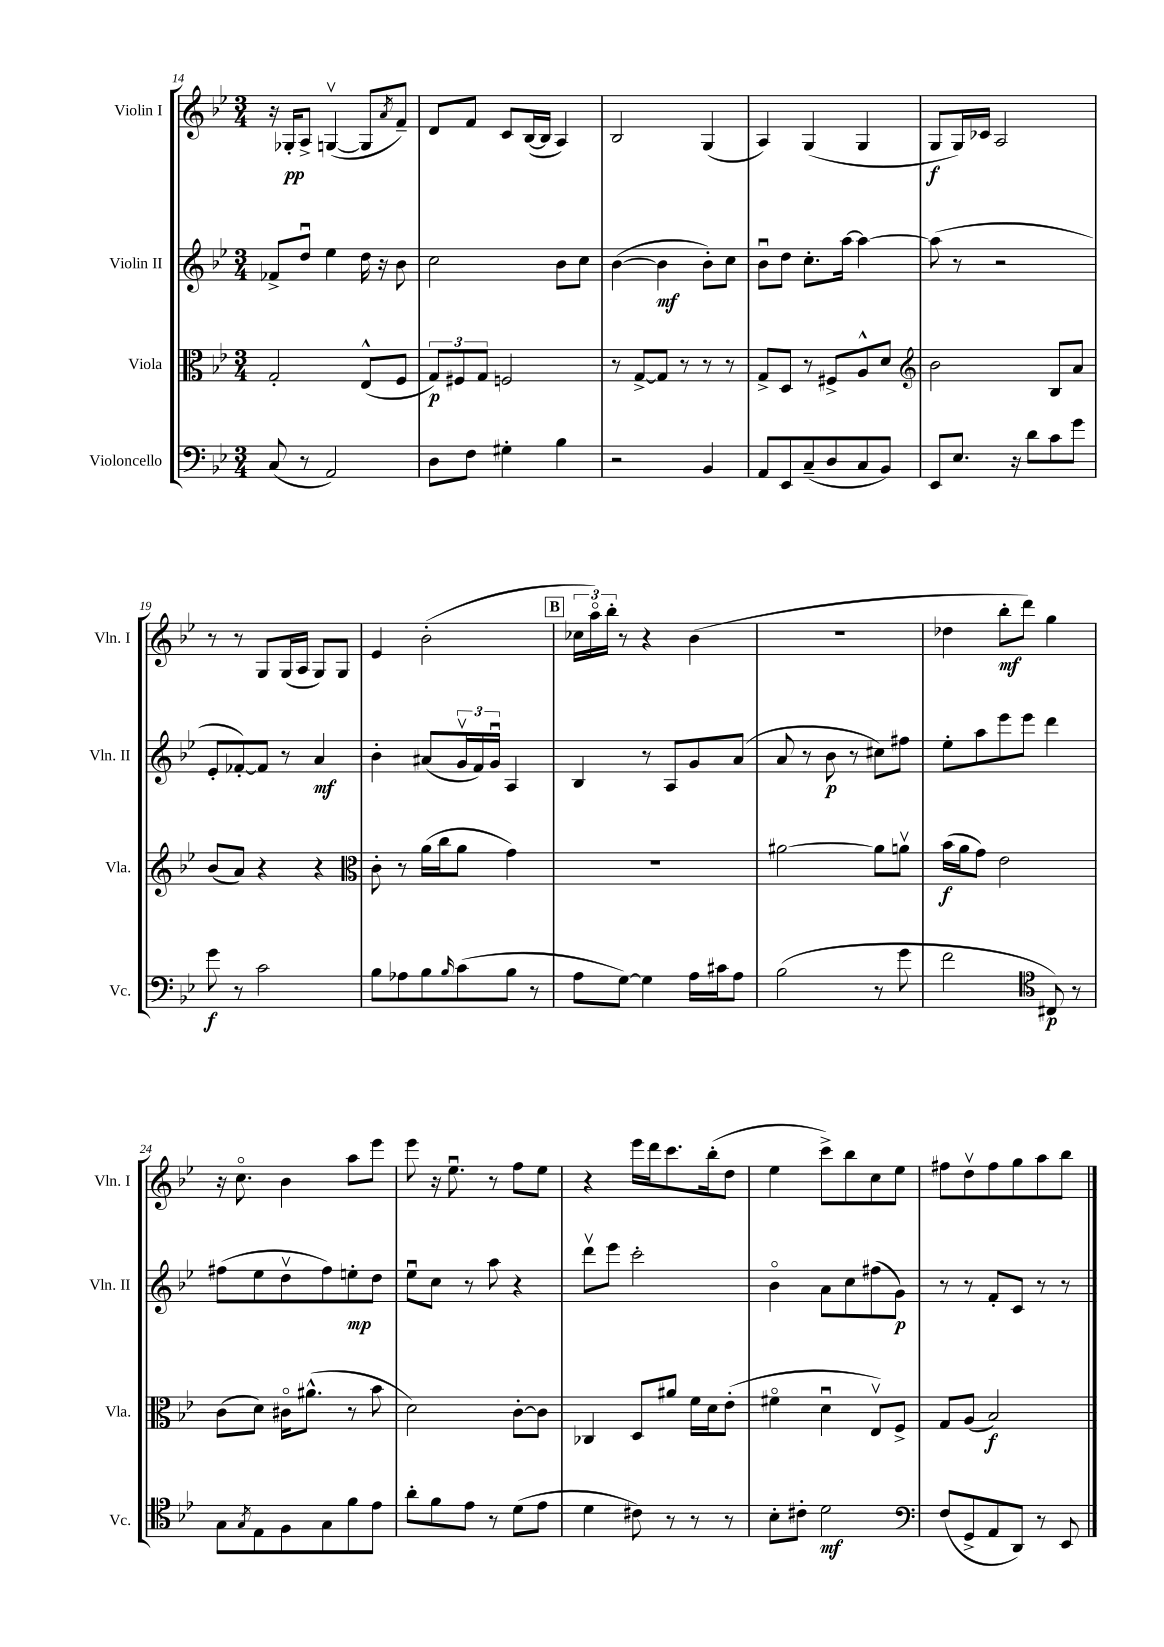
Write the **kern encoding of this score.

**kern	**kern	**kern	**kern
*staff4	*staff3	*staff2	*staff1
*clefF4	*clefC3	*clefG2	*clefG2
*k[b-e-]	*k[b-e-]	*k[b-e-]	*k[b-e-]
*M3/4	*M3/4	*M3/4	*M3/4
(8C/	2G'/	8f-^/L	16r
.	.	.	16G-'/LK
8r	.	8ddu/J	8A^/J
2AA/)	.	4ee-\	([4Gv/
.	(8E-^^/L	16dd\	8G/]L
.	.	16r	.
.	.	.	8qa/
.	8F/J	8b-\	8f~/J)
=	=	=	=
8D\L	12G/L)	2cc\	8d/L
.	12F#/	.	.
8F\J	.	.	8f/J
.	12G/J	.	.
4G#'\	2F/	.	8c/L
.	.	.	([16B-/L
.	.	.	16B-/]JJ
4B-\	.	8b-\L	4A/)
.	.	8cc\J	.
=	=	=	=
2r	8r	([4b-\	2B-/
.	[8G^/L	.	.
.	8G/]J	4b-\]	.
.	8r	.	.
4BB-/	8r	8b-'\L)	(4G/
.	8r	8cc\J	.
=	=	=	=
8AA/L	8G^/L	8b-u\L	4A/)
8EE-/	8D/J	8dd\J	.
(8C~/	8r	8.cc'\L	(4G/
8D/	8F#^/L	.	.
.	.	[16aa\Jk	.
8C/	8A^^/	4aa\_	4G/
8BB-/J)	8d/J	.	.
=	=	=	=
*	*clefG2	*	*
8EE-/L	2b-\	(8aa\]	8G/L
8.E-/J	.	8r	16G/L)
.	.	.	16c-/JJ
.	.	2r	2A/
16r	.	.	.
8d\L	.	.	.
8c\	8B-/L	.	.
8g\J	8a/J	.	.
=	=	=	=
8g\	(8b-/L	8e-'/L	8r
8r	8a/J)	[8f-'/)	8r
2c\	4r	8f-/]J	8G/L
.	.	8r	(16G/L
.	.	.	16A/JJ
.	4r	4a/	8G/L)
.	.	.	8G/J
=	=	=	=
*	*clefC3	*	*
8B-\L	8c'\	4b-'\	4e-/
8A-\	8r	.	.
8B-\	(16a\LL	(8a#/L	(2b-'\
.	16cc\J	.	.
16qqB-/	.	.	.
(8c\	8a\J	24gv/L	.
.	.	24f/)	.
.	.	24gu/JJ	.
8B-\J	4g\)	4A/	.
8r	.	.	.
=	=	=	=
8A\L	2.r	4B-/	24cc-\LL
.	.	.	24aao\)
.	.	.	24bb-'\JJ
[8G\J)	.	.	8r
4G\]	.	8r	4r
.	.	8A/L	.
16A\LL	.	8g/	(4b-\
16c#\J	.	.	.
8A\J	.	(8a/J	.
=	=	=	=
(2B-\	[2a#\	8a/	2.r
.	.	8r	.
.	.	8b-\	.
.	.	8r	.
8r	8a#\]L	8cc#\L)	.
8g\	8av\J	8ff#\J	.
=	=	=	=
2f\	(16b-\LL	8ee-'\L	4dd-\
.	16a\J	.	.
.	8g\J)	8aa\	.
.	2e-\	8eee-\	8bb-'\L
.	.	8eee-\J	8ddd\J)
*clefC4	*	*	*
8C#/)	.	4ddd\	4gg\
8r	.	.	.
=	=	=	=
8G\L	(8c\L	(8ff#\L	16r
.	.	.	8.cco\
8qG/	.	.	.
8E-\	8d\J)	8ee-\	.
8F\	16c#o\LK	8ddv\	4b-\
.	(8.a#^^\J	.	.
8G\	.	8ff#\)	.
8f\	8r	8ee'\	8aa\L
8e-\J	8b-\	8dd\J	8eee-\J
=	=	=	=
8a'\L	2d\)	8ee-u\L	8eee-\
8f\	.	8cc\J	16r
.	.	.	8.ee-u\
8e-\J	.	8r	.
8r	.	8aa\	8r
(8d\L	[8c'\L	4r	8ff\L
8e-\J	8c\]J	.	8ee-\J
=	=	=	=
4d\	4C-/	8dddv\L	4r
.	.	8eee-\J	.
8c#\)	8D/L	2ccc'\	16eee-\LL
.	.	.	16ddd\J
8r	8a#/J	.	8.ccc\
8r	16f\LL	.	.
.	16d\J	.	(16bb-'\k
8r	(8e-'\J	.	8dd\J
=	=	=	=
8B-'\L	4f#o\	4b-o\	4ee-\
8c#'\J	.	.	.
2d\	4du\	8a\L	8ccc^\L)
.	.	8cc\	8bb-\
.	8E-v/L)	(8ff#\	8cc\
.	8F^/J	8g\J)	8ee-\J
=	=	=	=
*clefF4	*	*	*
(8F/L	8G/L	8r	8ff#\L
8GG^/	(8A/J	8r	8ddv\
8AA/	2B-/)	8f'/L	8ff#\
8DD/J)	.	8c/J	8gg\
8r	.	8r	8aa\
8EE-/	.	8r	8bb-\J
==	==	==	==
*-	*-	*-	*-
